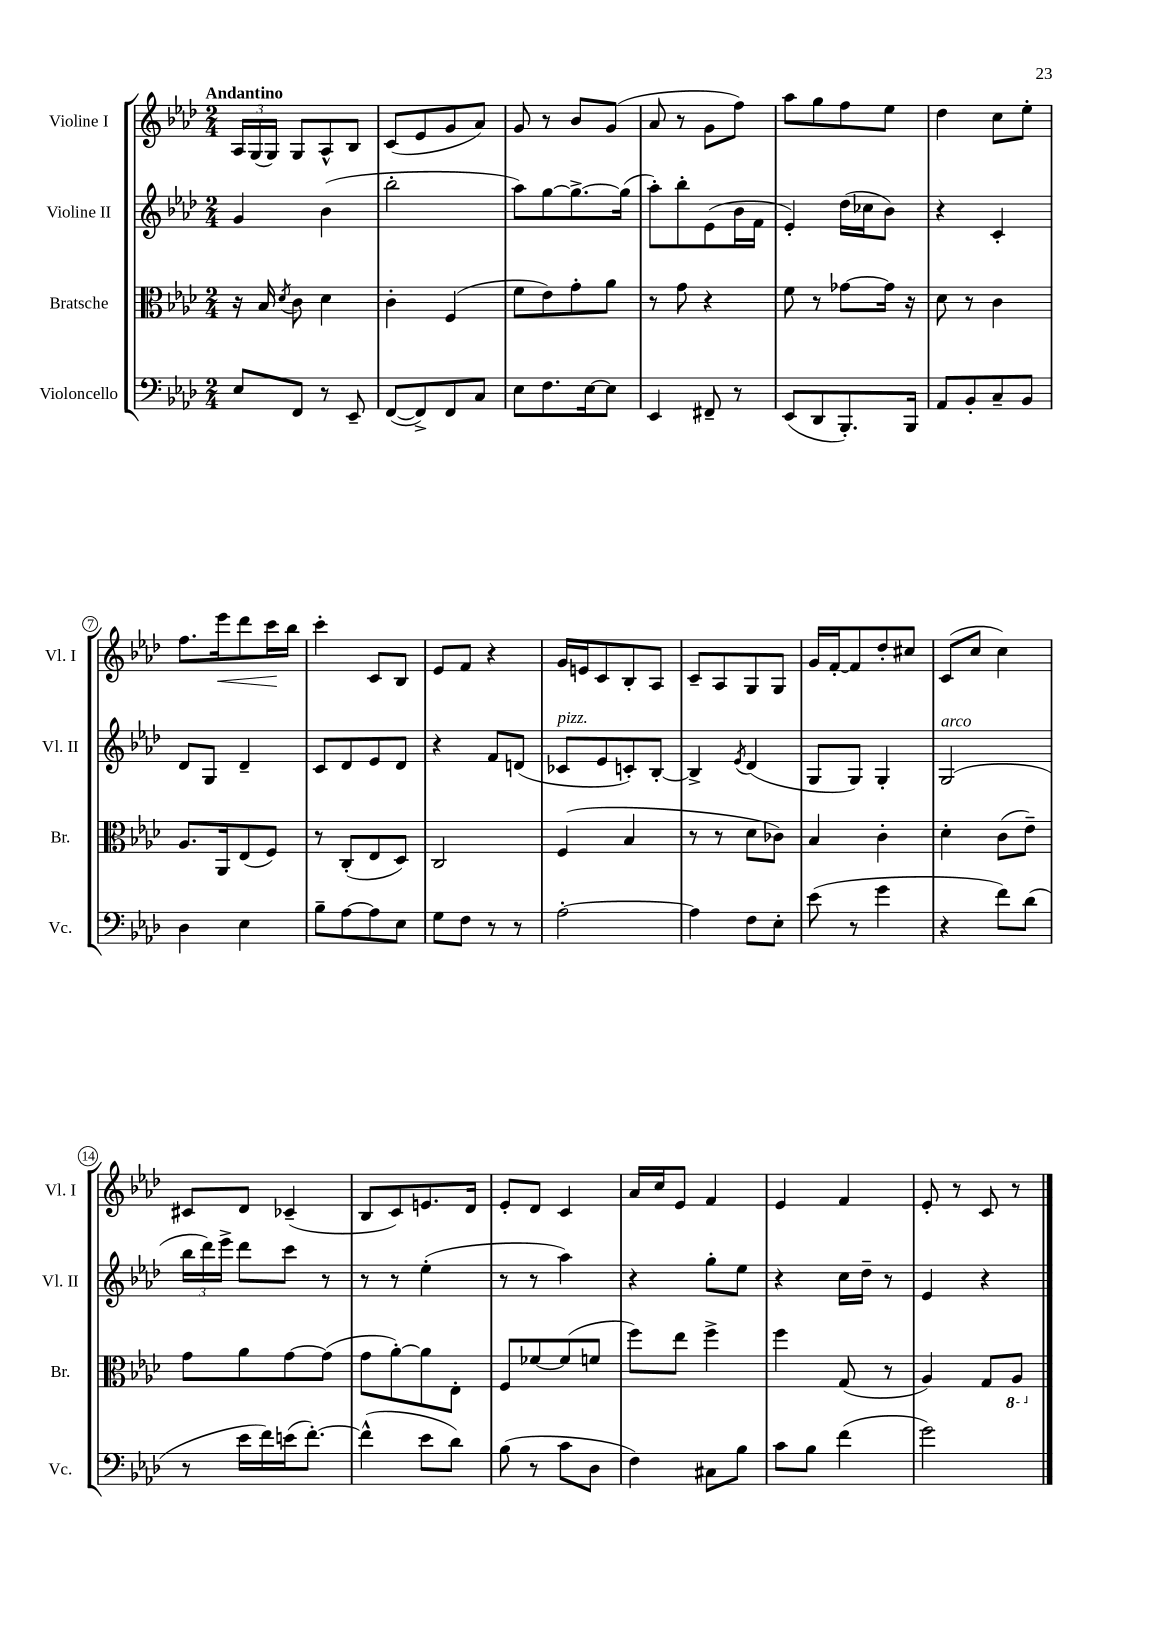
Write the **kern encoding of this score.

**kern	**kern	**kern	**kern	**dynam
*part4	*part3	*part2	*part1	*part1
*staff4	*staff3	*staff2	*staff1	*staff1
*I"Violoncello	*I"Bratsche	*I"Violine II	*I"Violine I	*
*I'Vc.	*I'Br.	*I'Vl. II	*I'Vl. I	*
*clefF4	*clefC3	*clefG2	*clefG2	*
*k[b-e-a-d-]	*k[b-e-a-d-]	*k[b-e-a-d-]	*k[b-e-a-d-]	*
*M2/4	*M2/4	*M2/4	*M2/4	*
=1	=1	=1	=1	=1
!	!	!	!LO:TX:a:B:t=Andantino	!
8E-/L	16r	4g/	24A-/LL	.
.	.	.	(24G/	.
.	16B-/	.	.	.
.	.	.	24G/JJ)	.
.	8qd-/	.	.	.
8FF/J	8c\	.	8G/L	.
8r	4d-\	(4b-\	8A-^^/	.
8EE-~/	.	.	8B-/J	.
=2	=2	=2	=2	=2
([8FF/L	4c'\	2bb-'\	(8c/L	.
8FF^/])	.	.	8e-/	.
8FF/	(4F/	.	8g/	.
8C/J	.	.	8a-/J)	.
=3	=3	=3	=3	=3
8E-\L	8f\L	8aa-\L)	8g/	.
8.F\	8e-\)	[8gg\	8r	.
.	8g'\	8.gg^\_	8b-/L	.
[16E-\k	.	.	.	.
8E-\J]	8a-\J	.	(8g/J	.
.	.	(16gg\Jk]	.	.
=4	=4	=4	=4	=4
4EE-/	8r	8aa-'\L)	8a-/	.
.	8g\	8bb-'\	8r	.
8FF#X~/	4r	(8e-\	8g\L	.
8r	.	16b-\L	8ff\J)	.
.	.	16f\JJ	.	.
=5	=5	=5	=5	=5
(8EE-/L	8f\	4e-'/)	8aa-\L	.
8DD-/	8r	.	8gg\	.
8.BBB-'/)	[8g-X\L	(16dd-\LL	8ff\	.
.	.	16cc-X\J	.	.
.	16g-\Jk]	8b-\J)	8ee-\J	.
16BBB-/Jk	16r	.	.	.
=6	=6	=6	=6	=6
8AA-/L	8d-\	4r	4dd-\	.
8BB-'/	8r	.	.	.
8C~/	4c\	4c'/	8cc\L	.
8BB-/J	.	.	8ee-'\J	.
!!LO:LB:g=z
=7	=7	=7	=7	=7
4D-\	8.A-/L	8d-/L	8.ff\L	.
.	.	8G/J	.	.
!	!	!	!	!LO:HP:b
.	16AA-/k	.	16eee-\k	<
4E-\	(8E-/	4d-~/	8ddd-\	.
.	8F/J)	.	16ccc\L	.
.	.	.	16bb-\JJ	[
=8	=8	=8	=8	=8
8B-~\L	8r	8c/L	4ccc'\	.
[8A-\	(8C'/L	8d-/	.	.
8A-\]	8E-/	8e-/	8c/L	.
8E-\J	8D-/J)	8d-/J	8B-/J	.
=9	=9	=9	=9	=9
8G\L	2C/	4r	8e-/L	.
8F\J	.	.	8f/J	.
8r	.	8f/L	4r	.
8r	.	(8dn/J	.	.
=10	=10	=10	=10	=10
!	!	!LO:TX:a:i:t=pizz.	!	!
[2A-'\	(4F/	8c-X/L	16g/LL	.
.	.	.	16en/J	.
.	.	8e-/	8c/	.
.	4B-/	8cn'/)	8B-'/	.
.	.	[8B-'/J	8A-/J	.
=11	=11	=11	=11	=11
4A-\]	8r	4B-^/]	8c~/L	.
.	8r	.	8A-/	.
.	.	8qe-/	.	.
8F\L	8d-\L	(4d-/	8G/	.
8E-'\J	8c-X\J)	.	8G/J	.
=12	=12	=12	=12	=12
(8e-\	4B-/	8G/L	16g/LL	.
.	.	.	[16f'/J	.
8r	.	8G/J)	8f/]	.
4g\	4c'\	4G'/	8dd-'/	.
.	.	.	8cc#X/J	.
=13	=13	=13	=13	=13
!	!	!LO:TX:a:i:t=arco	!	!
4r	4d-'\	(2G/	(8c/L	.
.	.	.	8cc/J	.
8f\L)	(8c\L	.	4cc\)	.
(8d-\J	8e-~\J)	.	.	.
!!LO:LB:g=z
=14	=14	=14	=14	=14
8r	8g\L	24bb-\LL	8c#X/L	.
.	.	24ddd-\)	.	.
.	.	24eee-^\JJ	.	.
16e-\LL	8a-\	8ddd-\L	8d-/J	.
16f\)	.	.	.	.
(16en\J	[8g\	8ccc\J	(4c-X~/	.
[8.f'\J)	.	.	.	.
.	(8g\J]	8r	.	.
=15	=15	=15	=15	=15
(4f^^\]	8g\L	8r	8B-/L	.
.	[8a-'\)	8r	8c/)	.
8e-\L	8a-\]	(4ee-'\	8.en/	.
8d-\J)	8E-'\J	.	.	.
.	.	.	16d-/Jk	.
=16	=16	=16	=16	=16
(8B-\	8F/L	8r	8e-'/L	.
8r	[8f-X/	8r	8d-/J	.
8c\L	(8f-/]	4aa-\)	4c/	.
8D-\J	8fn/J	.	.	.
=17	=17	=17	=17	=17
4F\)	8ff\L)	4r	16a-/LL	.
.	.	.	16cc/J	.
.	8ee-\J	.	8e-/J	.
8C#X\L	4ff^\	8gg'\L	4f/	.
8B-\J	.	8ee-\J	.	.
=18	=18	=18	=18	=18
8c\L	4ff\	4r	4e-/	.
8B-\J	.	.	.	.
(4f\	(8G/	16cc\LL	4f/	.
.	.	16dd-~\JJ	.	.
.	8r	8r	.	.
=19	=19	=19	=19	=19
2g\)	4A-/)	4e-/	8e-'/	.
.	.	.	8r	.
.	8G/L	4r	8c/	.
*	*8ba	*	*	*
.	8AA-/J	.	8r	.
*	*X8ba	*	*	*
==	==	==	==	==
*-	*-	*-	*-	*-
